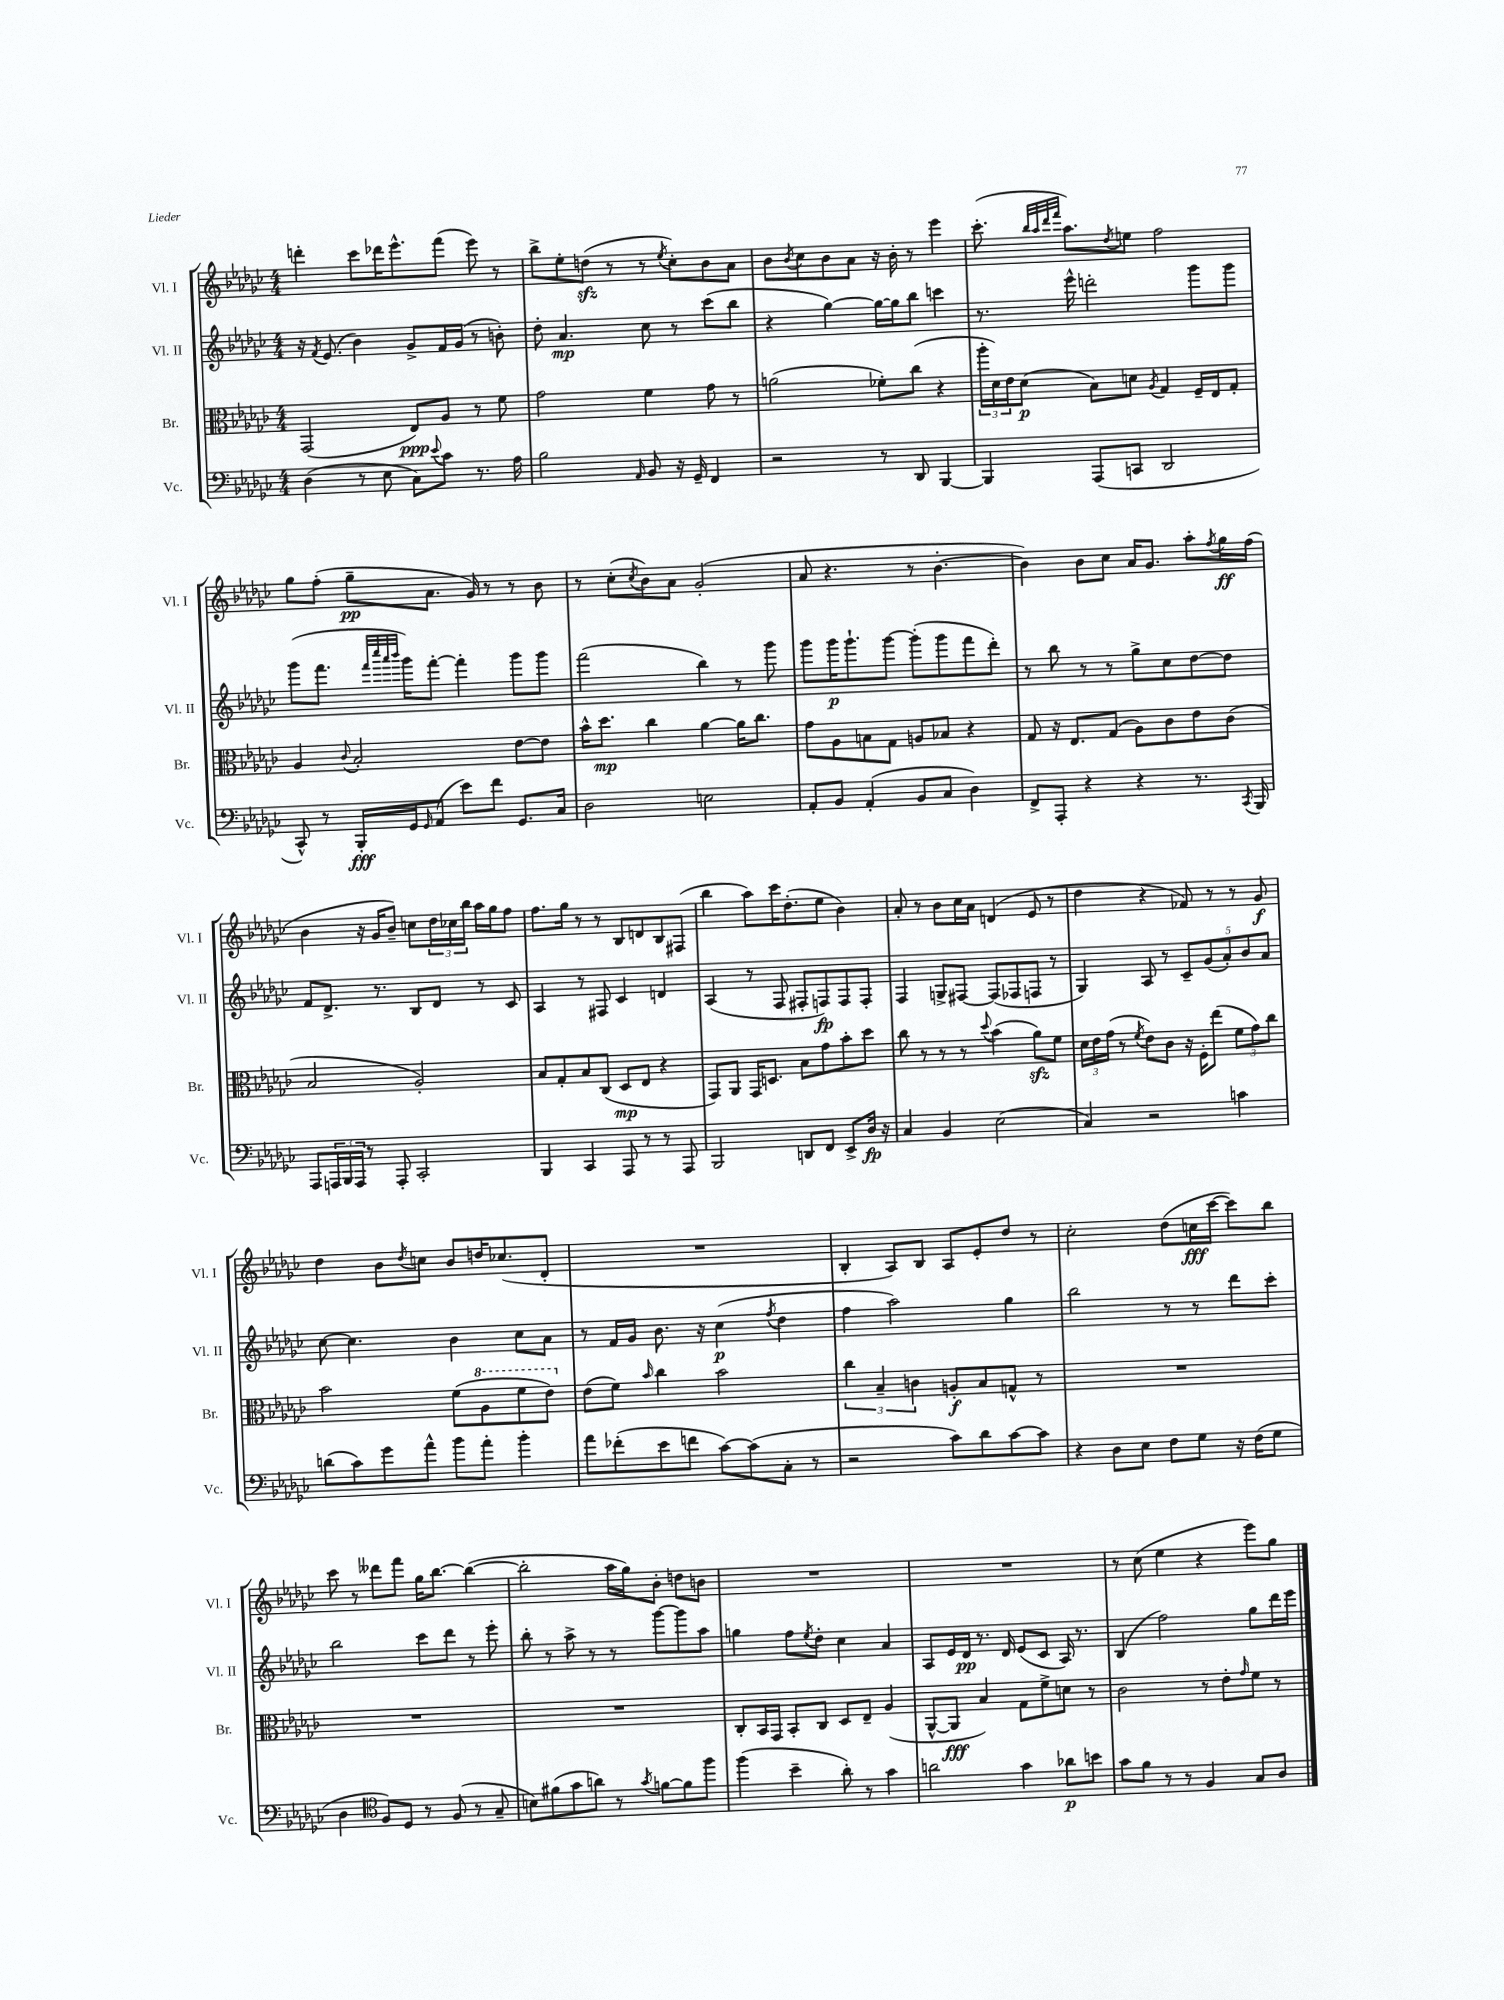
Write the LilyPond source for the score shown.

<<
\new StaffGroup <<
\new Staff = "s0" \with { instrumentName = "Vl. I" shortInstrumentName = "Vl. I" } {
    \clef treble \key ges \major \numericTimeSignature \time 4/4
    d'''4-. ces'''8 des'''16 ees'''8.-^ f'''8( ees'''8) r8 |
    bes''8-> ees''8-. d''8\sfz( r8 r8 \acciaccatura { ees''8 } ces''8-.) bes'8 aes'8 |
    bes'8 \acciaccatura { bes'8 } ces''8 bes'8 aes'8 r16 bes'16-. r8 ees'''4 |
    ces'''8.-.( \grace { bes''32 aes''32 des'''32 f'''32 } aes''8.) \acciaccatura { des''8 } e''8 f''2 |
    ges''8 f''8-.( ges''8--\pp aes'8. ges'16) r8 r8 bes'8 |
    r8 ces''8-.( \acciaccatura { ces''8 } bes'8) aes'8 ges'2-.( |
    aes'8 r4. r8 bes'4.~-. |
    bes'4) bes'8 ces''8 aes'16 ges'8. aes''8-. \acciaccatura { f''8 } ges''16\ff f''16( |
    bes'4 r16 ges'16 bes'8--) c''8 \tuplet 3/2 { des''16 ces''16 bes''16 } aes''16 ges''16 f''8 |
    f''8. ges''16 r8 r8 bes8 d'8 bes8 fis8( |
    bes''4 aes''8) ces'''16 des''8.-.( ees''8 bes'4) |
    aes'8-. r8 bes'8 ces''16 aes'16 d'4( ees'8 r8 |
    des''4 r4 fes'8) r8 r8 ges'8\f |
    des''4 bes'8 \acciaccatura { des''8 } c''8 bes'8 d''16 ces''8.( des'8-. |
    R1 |
    bes4-. aes8) bes8 aes8 ees'8-. des''8 r8 |
    ces''2-. des''8( c''16\fff ces'''16~ ces'''8) bes''8 |
    ces'''8 r8 deses'''8 f'''8 ges''16 bes''8.~ bes''4~( |
    bes''2-. aes''16 ges''16) bes'8-. d''8 b'8 |
    R1 |
    R1 |
    r8 ces''8( ees''4 r4 ees'''8) ges''8 \bar "|." |
}
\new Staff = "s1" \with { instrumentName = "Vl. II" shortInstrumentName = "Vl. II" } {
    \clef treble \key ges \major \numericTimeSignature \time 4/4
    r16 \acciaccatura { f'8 } ees'8.( bes'4) ges'8-> f'16 ges'16( r8 b'8-.) |
    des''8-. aes'4.\mp ces''8 r8 ces'''8( bes''8 |
    r4 ges''4~) ges''16~ ges''16 bes''8 c'''4 |
    r8. ees'''16-^ d'''2-. ges'''8 ges'''8 |
    ges'''8( f'''8. \grace { f'''32 ces''''32 aes'''32 bes'''32 } ges'''16) f'''8~-. f'''4-. ges'''8 ges'''8 |
    f'''2( bes''4) r8 ges'''8 |
    ges'''8 ges'''16\p ges'''8.-! ges'''8~ ges'''8-.( ges'''8 f'''8 des'''8-.) |
    r8 bes''8 r8 r8 ges''8-> ces''8 des''8~ des''8 |
    f'8 des'8.-> r8. bes8 des'8 r8 ces'8 |
    aes4 r8 fis8 ces'4 d'4 |
    aes4( r8 f8 fis8-. f8\fp) f8 f8-. |
    f4 g8-> fis8~ fis8( fes8 f8 r8 |
    ges4) aes8 r8 \tuplet 5/4 { ces'8-- ges'8( aes'8-.) bes'8 aes'8 } |
    ces''8~ ces''4. bes'4 ces''8 aes'8 |
    r8 f'16 ges'16 bes'8. r16 ces''4\p( \acciaccatura { f''8 } des''4 |
    f''4 aes''2) ges''4 |
    bes''2 r8 r8 des'''8 ces'''8-. |
    bes''2 ces'''8 des'''8 r8 ees'''8-. |
    bes''8-. r8 aes''8-> r8 r8 ges'''8~ ges'''8 aes''8 |
    g''4 f''8 \acciaccatura { ees''8 } des''8-. ces''4 aes'4 |
    aes8 ees'16 des'16\pp r8. des'16 ees'8( ces'8 aes16) r8. |
    bes4( f''2) ges''8 des'''16 ees'''16 \bar "|." |
}
\new Staff = "s2" \with { instrumentName = "Br." shortInstrumentName = "Br." } {
    \clef alto \key ges \major \numericTimeSignature \time 4/4
    ges,2( ees8\ppp) aes8 r8 f'8 |
    ges'2 f'4 ges'8 r8 |
    a'2( fes'8-.) ces''8( r4 |
    \tuplet 3/2 { aes''16-. des'16) ees'16 } des'8\p( bes8) d'8 \acciaccatura { aes8 } ges4 f16-- ees16 ges8-. |
    aes4 \appoggiatura { ces'8 } bes2-. ees'8~ ees'8 |
    bes'16-^ des''8.\mp ces''4 aes'4~ aes'16 ces''8. |
    ges'8 aes8 b8 ges8 a8 bes8 r4 |
    ges8 r16 ees8. ges8( aes8) ces'8 ees'8 ces'8( |
    bes2 aes2-.) |
    bes8 ges8-. bes8 ces8( des8\mp ees8 r4 |
    ges,8) aes,8 ges,16 d8. bes8 ges'8 bes'8-. des''8 |
    ces''8 r8 r8 r8 \appoggiatura { des''8 } bes'4( aes'8\sfz) f'8 |
    \tuplet 3/2 { des'16 ees'16 ges'16( } r8 \acciaccatura { f'8 } ees'8) ces'8 r16 f16-. ees''8( \tuplet 3/2 { f'8 ges'8) ces''8 } |
    bes'2 f'8( \ottava #1 aes'8 f''8 ees''8) \ottava #0 |
    ees'8( f'8) \grace { bes'16 } ces''4 bes'2 |
    \tuplet 3/2 { ces''4 bes4-- c'4 } a8-.\f bes8 g8-^ r8 |
    R1 |
    R1 |
    R1 |
    ces8-. bes,16 ges,16 bes,8-. ces8 des8 ees8-- aes4( |
    aes,8~-^ aes,8\fff bes4) ges8 f'8-> d'8 r8 |
    ces'2 r8 ees'8-. \grace { ges'16 } f'8 r8 \bar "|." |
}
\new Staff = "s3" \with { instrumentName = "Vc." shortInstrumentName = "Vc." } {
    \clef bass \key ges \major \numericTimeSignature \time 4/4
    des4( r8 ees8 ces8) \appoggiatura { ees'8 } ces'8 r8. aes16 |
    bes2 \grace { aes,16 } bes,8 r16 ges,16-- f,4 |
    r2 r8 des,8 bes,,4~ |
    bes,,4 aes,,8( c,8 des,2 |
    ces,8-^) r8 bes,,16-.\fff ges,16 \grace { ges,16 } aes,8( ees'8) f'8 ges,8. ces16 |
    des2 e2 |
    aes,8-. bes,8 aes,4-.( bes,8 ces8 des4) |
    f,8-> aes,,8-. r4 r4 r8. \acciaccatura { ces,8 } bes,,16 |
    aes,,8 \tuplet 3/2 { a,,16 bes,,16 a,,16 } r8 a,,8-. ces,2-. |
    bes,,4 ces,4 aes,,8 r8 r8 aes,,8 |
    bes,,2 d,8 f,8 ees,8-> des16\fp r16 |
    ces4 bes,4 ees2( |
    ces4) r2 c'4 |
    d'8( ces'8) ges'8 aes'8-^ bes'8 aes'8-. bes'4-. |
    aes'8 fes'8-.( ees'8 f'8 ces'8~) ces'8( ces8-. r8 |
    r2 ces'8) des'8 ces'8~ ces'8 |
    r4 des8 ees8 f8 ges8 r16 f16( ges8 |
    des4 \clef tenor f8) des8 r8 f8( r8 ges8-- |
    b8) fis'8( ges'8 a'8) r8 \acciaccatura { ges'8 } f'8~ f'8 f''8 |
    f''4( bes'4-- aes'8-.) r8 ges'4 |
    a'2 ges'4 aes'8\p b'8 |
    ges'8 f'8 r8 r8 f4 ges8 aes8 \bar "|." |
}
>>
>>
\layout { \context { \Score \remove "Bar_number_engraver" } }
